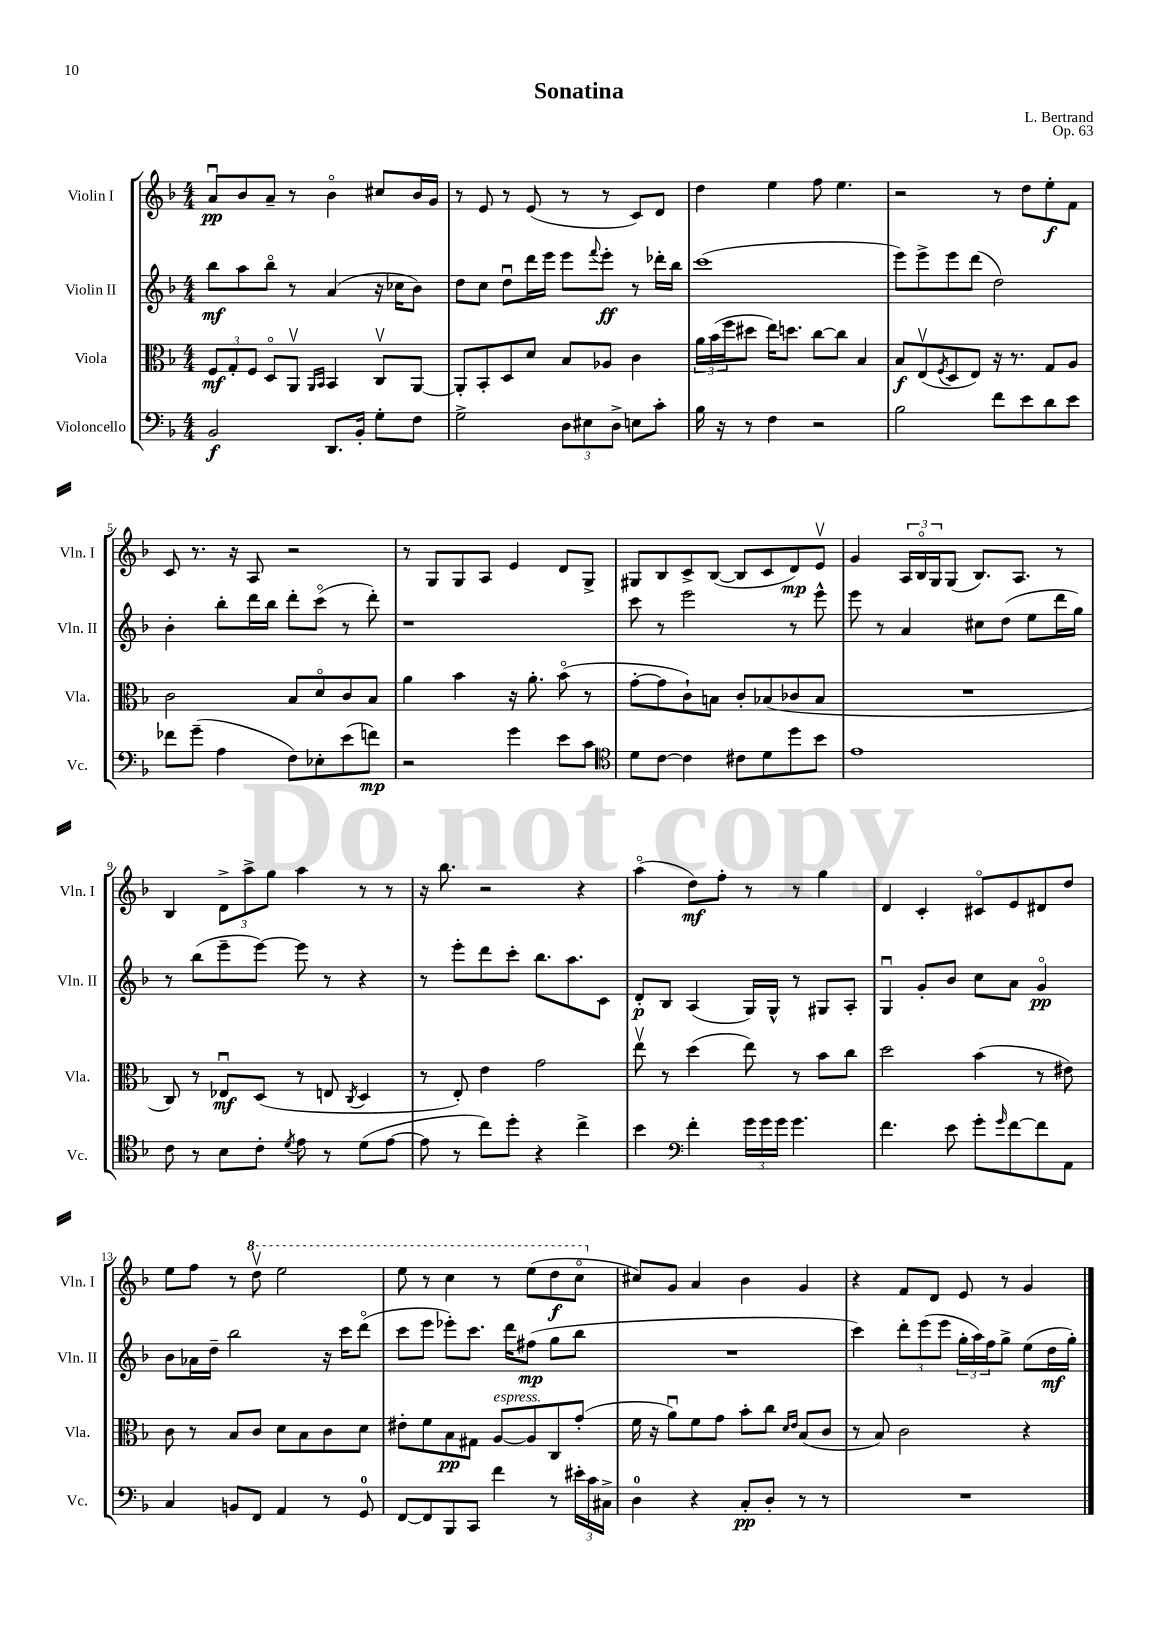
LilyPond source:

\header { title = "Sonatina" composer = "L. Bertrand" opus = "Op. 63" }
<<
\new StaffGroup <<
\new Staff = "s0" \with { instrumentName = "Violin I" shortInstrumentName = "Vln. I" } {
    \clef treble \key f \major \numericTimeSignature \time 4/4
    a'8\downbow\pp bes'8 a'8-- r8 bes'4\flageolet cis''8 bes'16 g'16 |
    r8 e'8 r8 e'8( r8 r8 c'8) d'8 |
    d''4 e''4 f''8 e''4. |
    r2 r8 d''8 e''8-.\f f'8 |
    c'8 r8. r16 a8 r2 |
    r8 g8 g8 a8 e'4 d'8 g8-> |
    gis8 bes8 c'8-> bes8~( bes8 c'8 d'8\mp) e'8\upbow |
    g'4 \tuplet 3/2 { a16 bes16\flageolet g16 } g8( bes8.) a8. r8 |
    bes4 \tuplet 3/2 { d'8-> a''8-> g''8 } a''4 r8 r8 |
    r16 bes''8. r2 r4 |
    a''4\flageolet( d''8\mf) f''8-. r8 r8 g''4 |
    d'4 c'4-. cis'8\flageolet e'8 dis'8 d''8 |
    e''8 f''8 r8 \ottava #1 d'''8\upbow e'''2 |
    e'''8 r8 c'''4 r8 e'''8( d'''8\f c'''8\flageolet \ottava #0 |
    cis''8) g'8 a'4 bes'4 g'4 |
    r4 f'8 d'8 e'8 r8 g'4 \bar "|." |
}
\new Staff = "s1" \with { instrumentName = "Violin II" shortInstrumentName = "Vln. II" } {
    \clef treble \key f \major \numericTimeSignature \time 4/4
    bes''8\mf a''8 bes''8\flageolet r8 a'4( r16 ces''16 bes'8) |
    d''8 c''8 d''8\downbow d'''16 e'''16 e'''8 \appoggiatura { f'''8 } e'''8-.\ff r8 des'''16-. bes''16 |
    c'''1( |
    e'''8) e'''8-> e'''8 d'''8( d''2) |
    bes'4-. bes''8-. d'''16 bes''16 d'''8-. c'''8\flageolet( r8 d'''8-.) |
    r1 |
    c'''8 r8 e'''2 r8 e'''8-^ |
    e'''8 r8 a'4 cis''8 d''8( e''8 d'''16 g''16) |
    r8 bes''8( e'''8-- e'''8~) e'''8 r8 r4 |
    r8 e'''8-. d'''8 c'''8-. bes''8. a''8. c'8 |
    d'8-.\p bes8 a4( g16) g16-^ r8 gis8 a8-. |
    g4\downbow g'8-. bes'8 c''8 a'8 g'4\flageolet\pp |
    bes'8 aes'16 d''16-- bes''2 r16 c'''16 d'''8\flageolet( |
    c'''8 e'''8 ees'''8-.) c'''8. d'''16 fis''8\mp( g''8 bes''8 |
    R1 |
    c'''4) \tuplet 3/2 { d'''8-. e'''8( e'''8 } \tuplet 3/2 { g''16-. a''16) f''16 } g''8-> e''8( d''16\mf g''16-.) \bar "|." |
}
\new Staff = "s2" \with { instrumentName = "Viola" shortInstrumentName = "Vla." } {
    \clef alto \key f \major \numericTimeSignature \time 4/4
    \tuplet 3/2 { f8\mf g8-. f8 } d8\flageolet a,8\upbow \grace { a,16 bes,16 } bes,4 c8\upbow a,8~ |
    a,8-. bes,8-. d8 d'8 bes8 aes8 c'4 |
    \tuplet 3/2 { a'16 bes'16( f''16 } dis''8 e''16) d''8. c''8~ c''8 bes4 |
    bes8\f e8\upbow( \acciaccatura { f8 } d8 e8) r16 r8. g8 a8 |
    c'2 bes8 d'8\flageolet c'8 bes8 |
    a'4 bes'4 r16 a'8.-. bes'8\flageolet( r8 |
    g'8~-. g'8 c'8-!) b8 c'8-. bes8( ces'8 bes8 |
    R1 |
    c8) r8 ees8\downbow\mf d8( r8 e8 \acciaccatura { c8 } d4 |
    r8 e8-.) e'4 g'2 |
    e''8\upbow r8 d''4( e''8) r8 bes'8 c''8 |
    d''2 bes'4( r8 eis'8) |
    c'8 r8 bes8 c'8 d'8 bes8 c'8 d'8 |
    eis'8-. f'8 bes8\pp gis8 a8~^\markup { \italic "espress." } a8 c8 g'8-.( |
    f'16 r16 a'8\downbow) f'8 g'8 bes'8-. c''8 \grace { d'16 e'16 } bes8( c'8 |
    r8 bes8) c'2 r4 \bar "|." |
}
\new Staff = "s3" \with { instrumentName = "Violoncello" shortInstrumentName = "Vc." } {
    \clef bass \key f \major \numericTimeSignature \time 4/4
    bes,2\f d,8. bes,16-. g8-. f8 |
    g2-> \tuplet 3/2 { d8 eis8 d8-> } e8 c'8-. |
    bes16 r16 r8 f4 r2 |
    bes2 f'8 e'8 d'8 e'8 |
    fes'8 g'8--( a4 f8) ees8-. e'8( f'8\mp) |
    r2 g'4 e'8 c'8 |
    \clef tenor d'8 c'8~ c'4 cis'8 d'8 d''8 bes'8 |
    e'1 |
    c'8 r8 bes8 c'8-. \acciaccatura { d'8 } e'8 r8 d'8( e'8~ |
    e'8 r8 c''8) d''8-. r4 c''4-> |
    bes'4 \clef bass f'4-. \tuplet 3/2 { g'16 g'16 g'16 } g'4. |
    f'4. e'8 g'8-. \grace { g'16 } f'8~ f'8 a,8 |
    c4 b,8 f,8 a,4 r8 g,8-0 |
    f,8~ f,8 bes,,8 c,8 f'4 r8 \tuplet 3/2 { eis'16-. c'16 cis16-> } |
    d4-0 r4 c8-.\pp d8-. r8 r8 |
    R1 \bar "|." |
}
>>
>>
